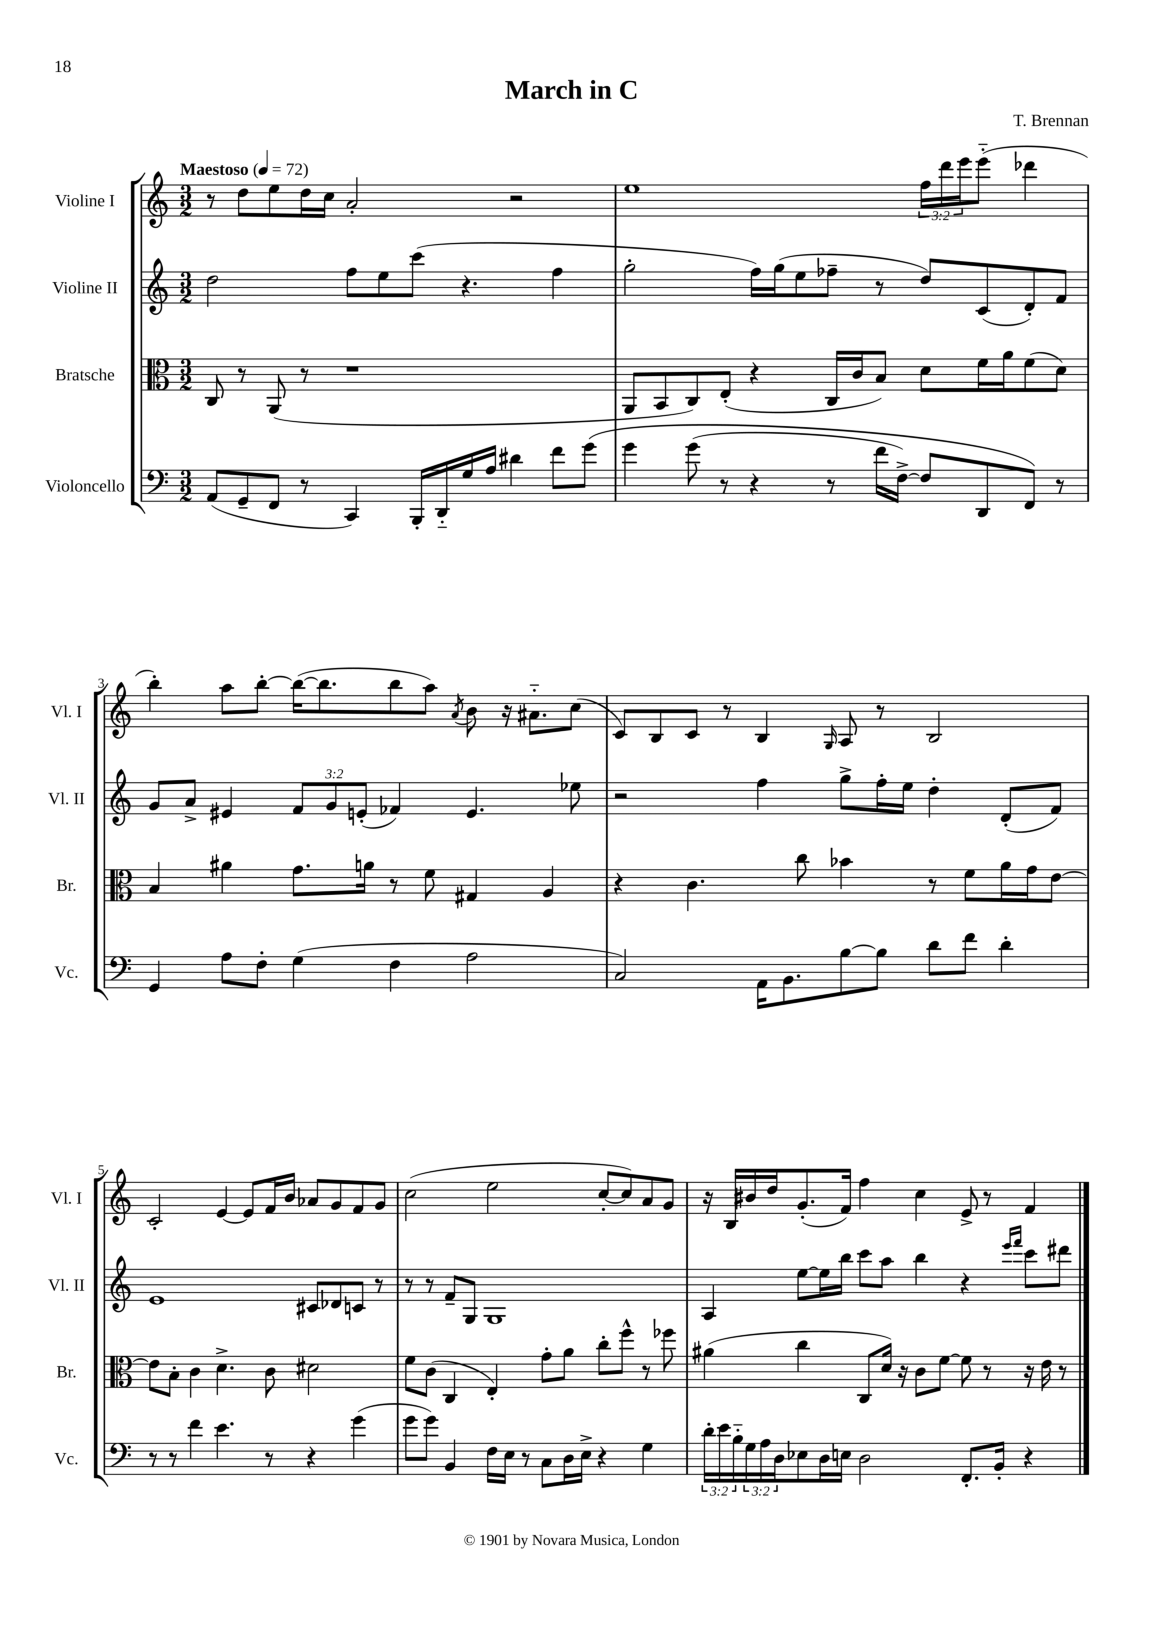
\header { title = "March in C" composer = "T. Brennan" }
<<
\new StaffGroup <<
\new Staff = "s0" \with { instrumentName = "Violine I" shortInstrumentName = "Vl. I" } {
    \clef treble \key c \major \numericTimeSignature \time 3/2 \override Staff.TupletNumber.text = #tuplet-number::calc-fraction-text \tempo "Maestoso" 4 = 72
    r8 d''8 e''8 d''16 c''16 a'2-. r2 |
    e''1 \tuplet 3/2 { f''16 d'''16 e'''16 } e'''8-_( des'''4 |
    b''4-.) a''8 b''8~-. b''16~( b''8. b''8 a''8) \acciaccatura { a'8 } b'8 r16 ais'8.-_ c''8( |
    c'8) b8 c'8 r8 b4 \grace { g16 } a8 r8 b2 |
    c'2-. e'4~ e'8 f'16 b'16 aes'8 g'8 f'8 g'8 |
    c''2( e''2 c''8~-. c''8) a'8 g'8 |
    r16 b16 bis'16 d''16 g'8.-.( f'16) f''4 c''4 e'8-> r8 f'4 \bar "|." |
}
\new Staff = "s1" \with { instrumentName = "Violine II" shortInstrumentName = "Vl. II" } {
    \clef treble \key c \major \numericTimeSignature \time 3/2 \override Staff.TupletNumber.text = #tuplet-number::calc-fraction-text
    d''2 f''8 e''8 c'''8( r4. f''4 |
    g''2-. f''16) g''16( e''8 fes''8-- r8 d''8) c'8( d'8-.) f'8 |
    g'8 a'8-> eis'4 \tuplet 3/2 { f'8 g'8 e'8-.( } fes'4) e'4. ees''8 |
    r2 f''4 g''8-> f''16-. e''16 d''4-. d'8-.( f'8) |
    e'1 cis'8 des'8 c'8 r8 |
    r8 r8 f'8-- g8 g1 |
    a4 e''8~ e''16 b''16 c'''8 a''8 b''4 r4 \grace { e'''16 f'''16 } c'''8 dis'''8 \bar "|." |
}
\new Staff = "s2" \with { instrumentName = "Bratsche" shortInstrumentName = "Br." } {
    \clef alto \key c \major \numericTimeSignature \time 3/2
    c8 r8 a,8( r8 r1 |
    a,8 b,8 c8) e8-.( r4 c16 c'16 b8) d'8 f'16 a'16 f'8( d'8) |
    b4 ais'4 g'8. a'16 r8 f'8 gis4 a4 |
    r4 c'4. c''8 bes'4 r8 f'8 a'16 g'16 e'8~ |
    e'8 b8-. c'4 d'4.-> c'8 dis'2 |
    f'8 c'8( c4 e4-.) g'8-. a'8 c''8-. f''8-^ r8 fes''8 |
    ais'4( c''4 c8 d'16) r16 c'8 f'8~ f'8 r8 r16 e'16 r8 \bar "|." |
}
\new Staff = "s3" \with { instrumentName = "Violoncello" shortInstrumentName = "Vc." } {
    \clef bass \key c \major \numericTimeSignature \time 3/2 \override Staff.TupletNumber.text = #tuplet-number::calc-fraction-text
    a,8( g,8-- f,8 r8 c,4) b,,16-. d,16-_ g16 a16 dis'4 f'8 g'8\( |
    g'4 g'8( r8 r4 r8 f'16 f16~->) f8 d,8 f,8\) r8 |
    g,4 a8 f8-. g4( f4 a2 |
    c2) a,16 b,8. b8~ b8 d'8 f'8 d'4-. |
    r8 r8 f'4 e'4. r8 r4 g'4( |
    g'8 g'8) b,4 f16 e16 r8 c8 d16 e16-> r4 g4 |
    \tuplet 3/2 { d'16-. e'16 b16-_ } \tuplet 3/2 { g16 a16 d16 } ees8 d16 e16 d2 f,8.-. b,16-. r4 \bar "|." |
}
>>
>>
